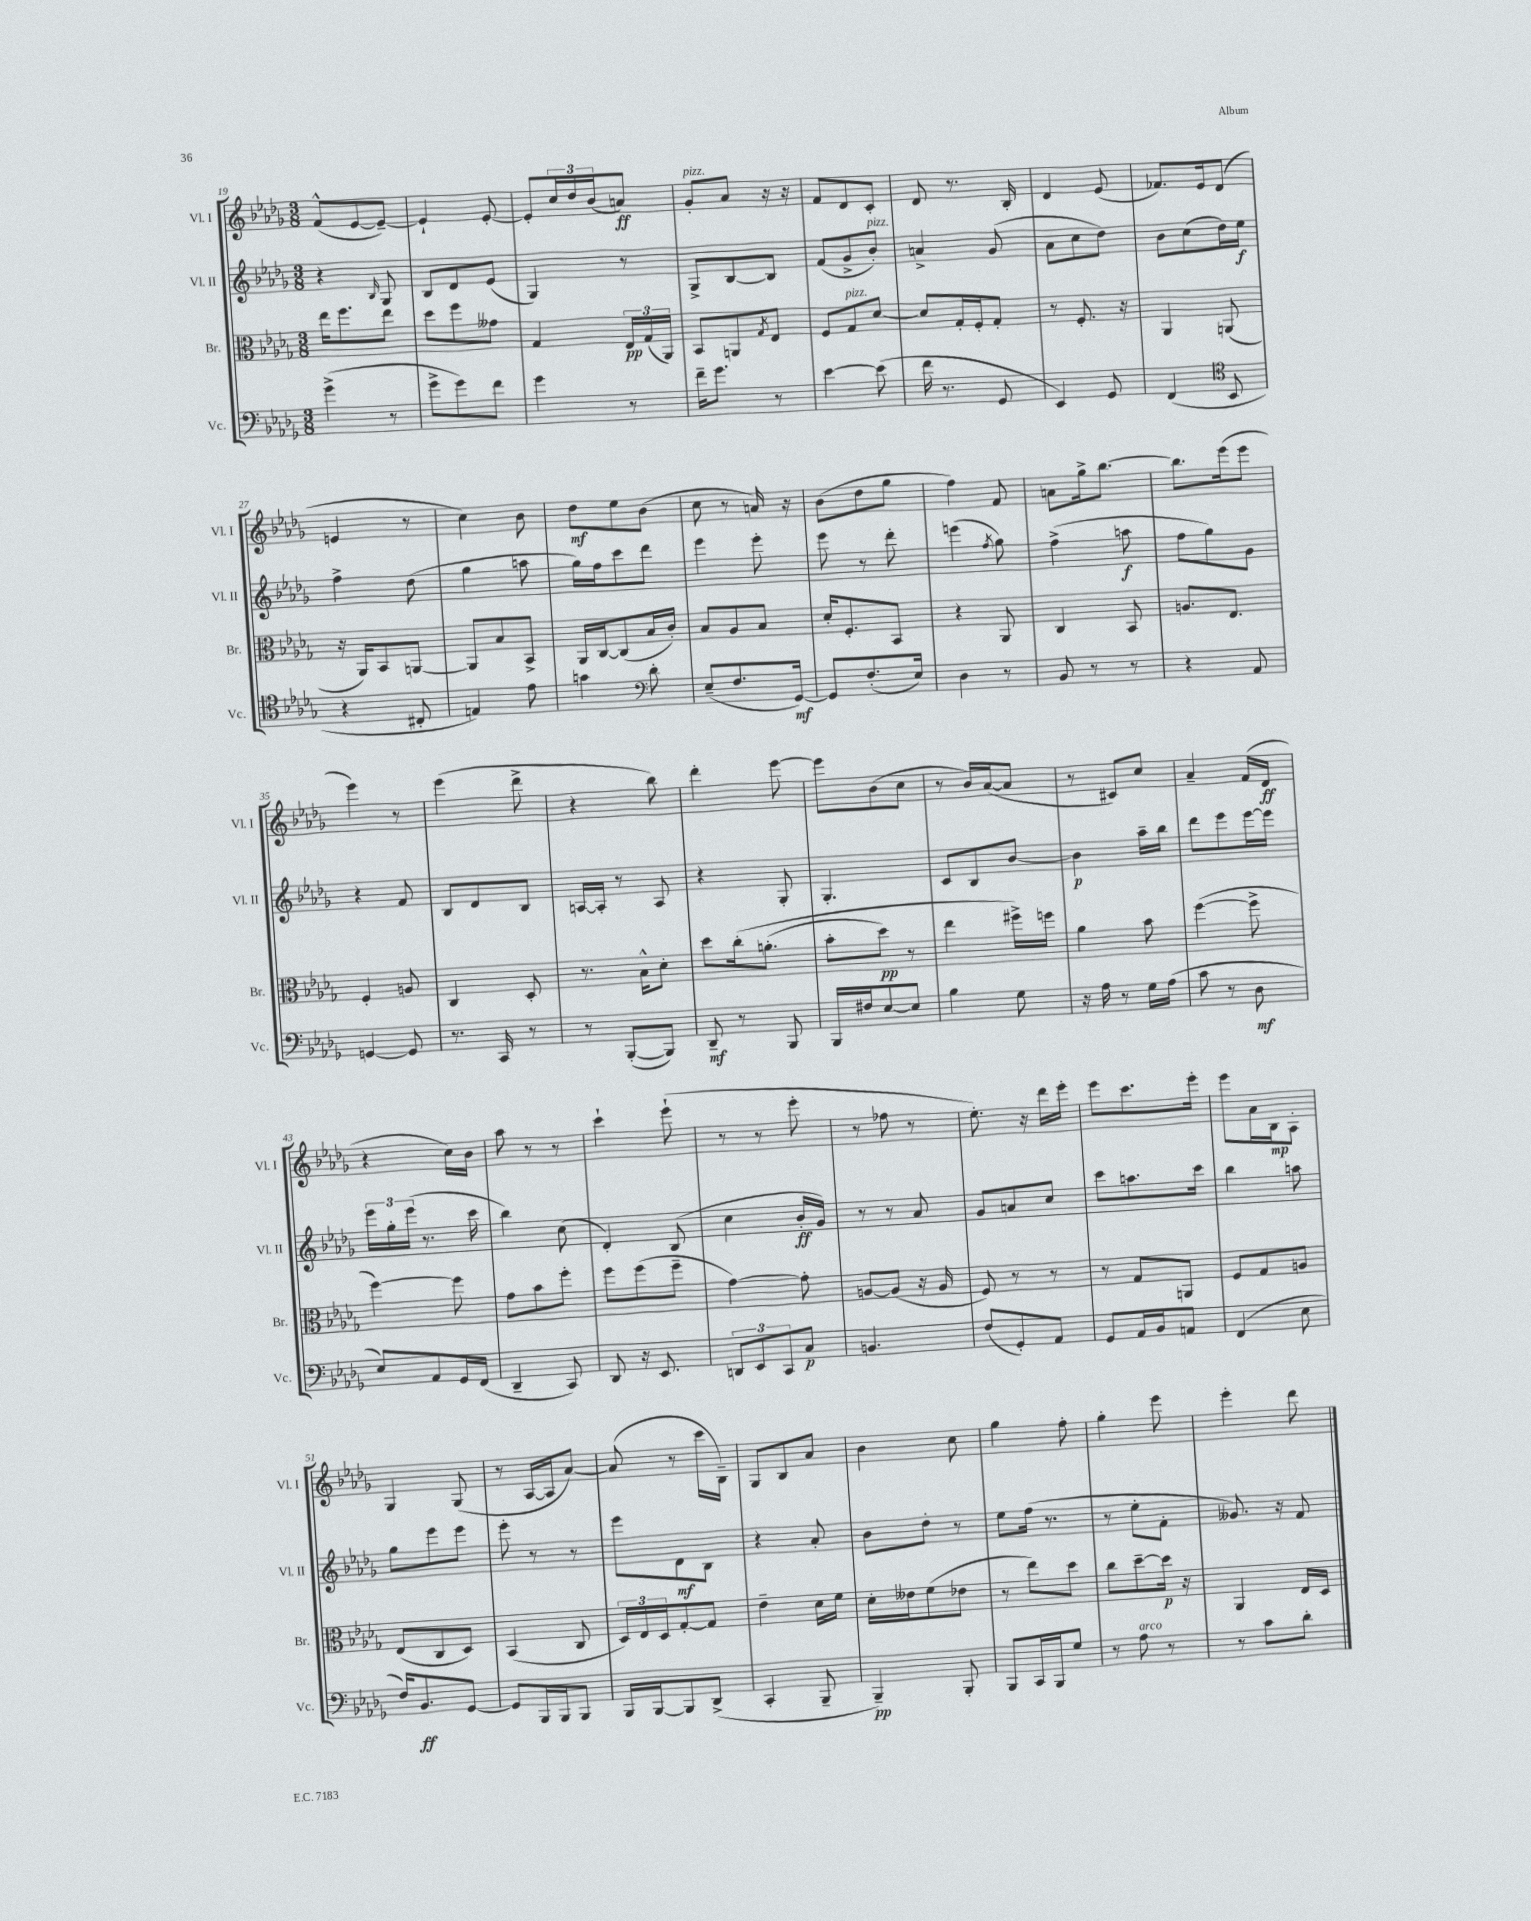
<<
\new StaffGroup <<
\new Staff = "s0" \with { instrumentName = "Vl. I" shortInstrumentName = "Vl. I" } {
    \clef treble \key des \major \numericTimeSignature \time 3/8
    f'8-^( ees'8~ ees'8~--) |
    ees'4-! ees'8~-. |
    ees'8-. \tuplet 3/2 { c''16 des''16 bes'16( } a'8\ff) |
    ges'8-.^\markup { \italic "pizz." } aes'8 r16 r16 |
    f'8 des'8 c'8-. |
    des'8 r8. bes16-. |
    des'4 ees'8( |
    fes'8.) ees'16 des'8( |
    e'4 r8 |
    c''4) bes'8 |
    des''8\mf ees''8 bes'8( |
    c''8 r8 a'16) r16 |
    bes'8( des''8 ges''8 |
    f''4) f'8 |
    a'8 ges''16-> bes''8.~ |
    bes''8. ees'''16( ees'''8 |
    ees'''4) r8 |
    ees'''4( des'''8-> |
    r4 bes''8) |
    des'''4-. ees'''8~ |
    ees'''8 bes'8( c''8 |
    r8 bes'16) aes'16~( aes'8 |
    r8 cis'8) c''8 |
    aes'4-- f'16( des'16\ff |
    r4 c''16) bes'16 |
    aes''8 r8 r8 |
    c'''4-! ees'''8-!( |
    r8 r8 ees'''8-. |
    r8 fes''8 r8 |
    ees''8.-.) r16 des'''16 ees'''16-. |
    ees'''8 c'''8. ees'''16-. |
    ees'''8 aes'16 bes16\mp aes8-. |
    ges4 ges8( |
    r8 aes16~ aes16 aes'8~) |
    aes'8( r8 c'''16 bes16--) |
    ges8 bes8 aes'8 |
    bes'4 c''8 |
    ges''4 f''8-. |
    ges''4-. ees'''8 |
    ees'''4-. des'''8 \bar "|." |
}
\new Staff = "s1" \with { instrumentName = "Vl. II" shortInstrumentName = "Vl. II" } {
    \clef treble \key des \major \numericTimeSignature \time 3/8
    r4 \grace { bes16 } ges8 |
    bes8 des'8 ees'8( |
    ges4) r8 |
    ges8-> bes8~ bes8 |
    f'8( ges'8-> bes'8-.^\markup { \italic "pizz." }) |
    a'4-> ges'8( |
    aes'8 c''8 des''8) |
    bes'8 c''8( des''16) ees''16\f |
    f''4-> des''8( |
    ges''4 a''8 |
    ges''16) f''16 c'''8 des'''8 |
    ees'''4 ees'''8-. |
    ees'''8 r8 des'''8-. |
    e'''4( \acciaccatura { f''8 } ges''8) |
    f''4->( a''8\f |
    f''8 ges''8) ges'8 |
    r4 f'8 |
    bes8 des'8 bes8 |
    a16~ a16-. r8 a8 |
    r4 ges8-. |
    ges4.-. |
    c'8 bes8 bes'8~ |
    bes'4\p aes''16-- bes''16 |
    des'''8 ees'''8 ees'''16~ ees'''16 |
    \tuplet 3/2 { ees'''16 ges''16-. ees'''16( } r8. c'''16 |
    bes''4) c''8( |
    des'4-.) bes8( |
    c''4 bes'16-.\ff ges'16) |
    r8 r8 aes'8 |
    ges'8 a'8 c''8 |
    c'''8 a''8. c'''16 |
    bes''4 a''8 |
    ges''8 ees'''8 ees'''8 |
    ees'''8-. r8 r8 |
    ees'''8 des'8\mf bes8 |
    r4 aes'8-. |
    bes'8 des''8-. r8 |
    ees''8 f''16( r8. |
    r8 ees''8-. f'8-. |
    geses'8.) r16 f'8 \bar "|." |
}
\new Staff = "s2" \with { instrumentName = "Br." shortInstrumentName = "Br." } {
    \clef alto \key des \major \numericTimeSignature \time 3/8
    ees''16 f''8. ees''8 |
    des''8 f''8 geses'8 |
    ges4 \tuplet 3/2 { ees16\pp ges16( aes,16) } |
    bes,8 a,8 \acciaccatura { ges8 } ees8 |
    f8 ges8^\markup { \italic "pizz." } des'8~ |
    des'8 ges16-. f16-. ges8-. |
    r8 f8.-. r16 |
    aes,4 a,8( |
    r16 aes,16) bes,8 a,8~ |
    a,8 bes8 bes,8-> |
    aes,16 c16~ c8( bes16 c'16-.) |
    bes8 aes8 bes8 |
    des'16-. f8.-. bes,8 |
    r4 aes,8 |
    c4 bes,8 |
    a8. ees8. |
    f4-. a8 |
    c4 des8-. |
    r8. bes16-^ des'8-. |
    des''8 c''16-.\( a'8.-.( |
    bes'8-. des''8\pp) r8 |
    ees''4 fis''16->\) f''16 |
    aes'4 bes'8 |
    f''4~( f''8-> |
    f''4~) f''8 |
    ges'8 bes'8 f''8-. |
    f''8 f''8( f''8-- |
    ges'4~) ges'8-. |
    a8~ a8( r16 a16 |
    f8) r8 r8 |
    r8 ges8 a,8 |
    f8 ges8 a8 |
    ees8( c8 des8) |
    bes,4( c8 |
    \tuplet 3/2 { des16) ees16 des16 } ges8~-. ges8 |
    ees'4-- des'16 f'16 |
    des'16-. eeses'16 f'8( ees'8 |
    r8 ees''8) des''8 |
    c''8 des''8~-- des''16\p r16 |
    aes,4 ees16 des16 \bar "|." |
}
\new Staff = "s3" \with { instrumentName = "Vc." shortInstrumentName = "Vc." } {
    \clef bass \key des \major \numericTimeSignature \time 3/8
    ges'4->( r8 |
    ges'8-> ges'8) f'8 |
    ges'4 r8 |
    f'16-- ges'8. r8 |
    ees'4~ ees'8( |
    f'16 r8. ges,8 |
    ees,4) ges,8 |
    f,4( \clef tenor bes,8 |
    r4 cis8-. |
    e4) ees'8 |
    g'4 \clef bass des'8-. |
    ees8--( f8. ges,16~\mf) |
    ges,8 f8.-.( ees16) |
    des4 r8 |
    bes,8 r8 r8 |
    r4 aes,8 |
    g,4~ g,8 |
    r8. c,16 r8 |
    r8 bes,,8~-.( bes,,8) |
    des,8--\mf r8 bes,,8 |
    bes,,16 fis16 ees8~ ees8 |
    bes4 ges8 |
    r16 aes16 r8 ges16 aes16( |
    c'8 r8 des8\mf |
    ees8) aes,8 ges,16 f,16( |
    des,4-- c,8) |
    des,8 r16 ees,8. |
    \tuplet 3/2 { d,8 ees,8 c,8 } c8\p |
    b,4. |
    f8( ges,8-.) aes,8 |
    ges,8 aes,16 bes,16 a,8 |
    f,4( ees8 |
    f16) bes,8.\ff ges,8~ |
    ges,8 bes,,16 bes,,16 bes,,8 |
    bes,,16 bes,,16~ bes,,8 des,8->( |
    c,4-. bes,,8-- |
    bes,,4--\pp) bes,,8-. |
    bes,,8 c,16 bes,,16 ges8 |
    r8 aes8^\markup { \italic "arco" } r8 |
    r8 c'8 des'8-. \bar "|." |
}
>>
>>
\layout { \context { \Score currentBarNumber = #19 } }
